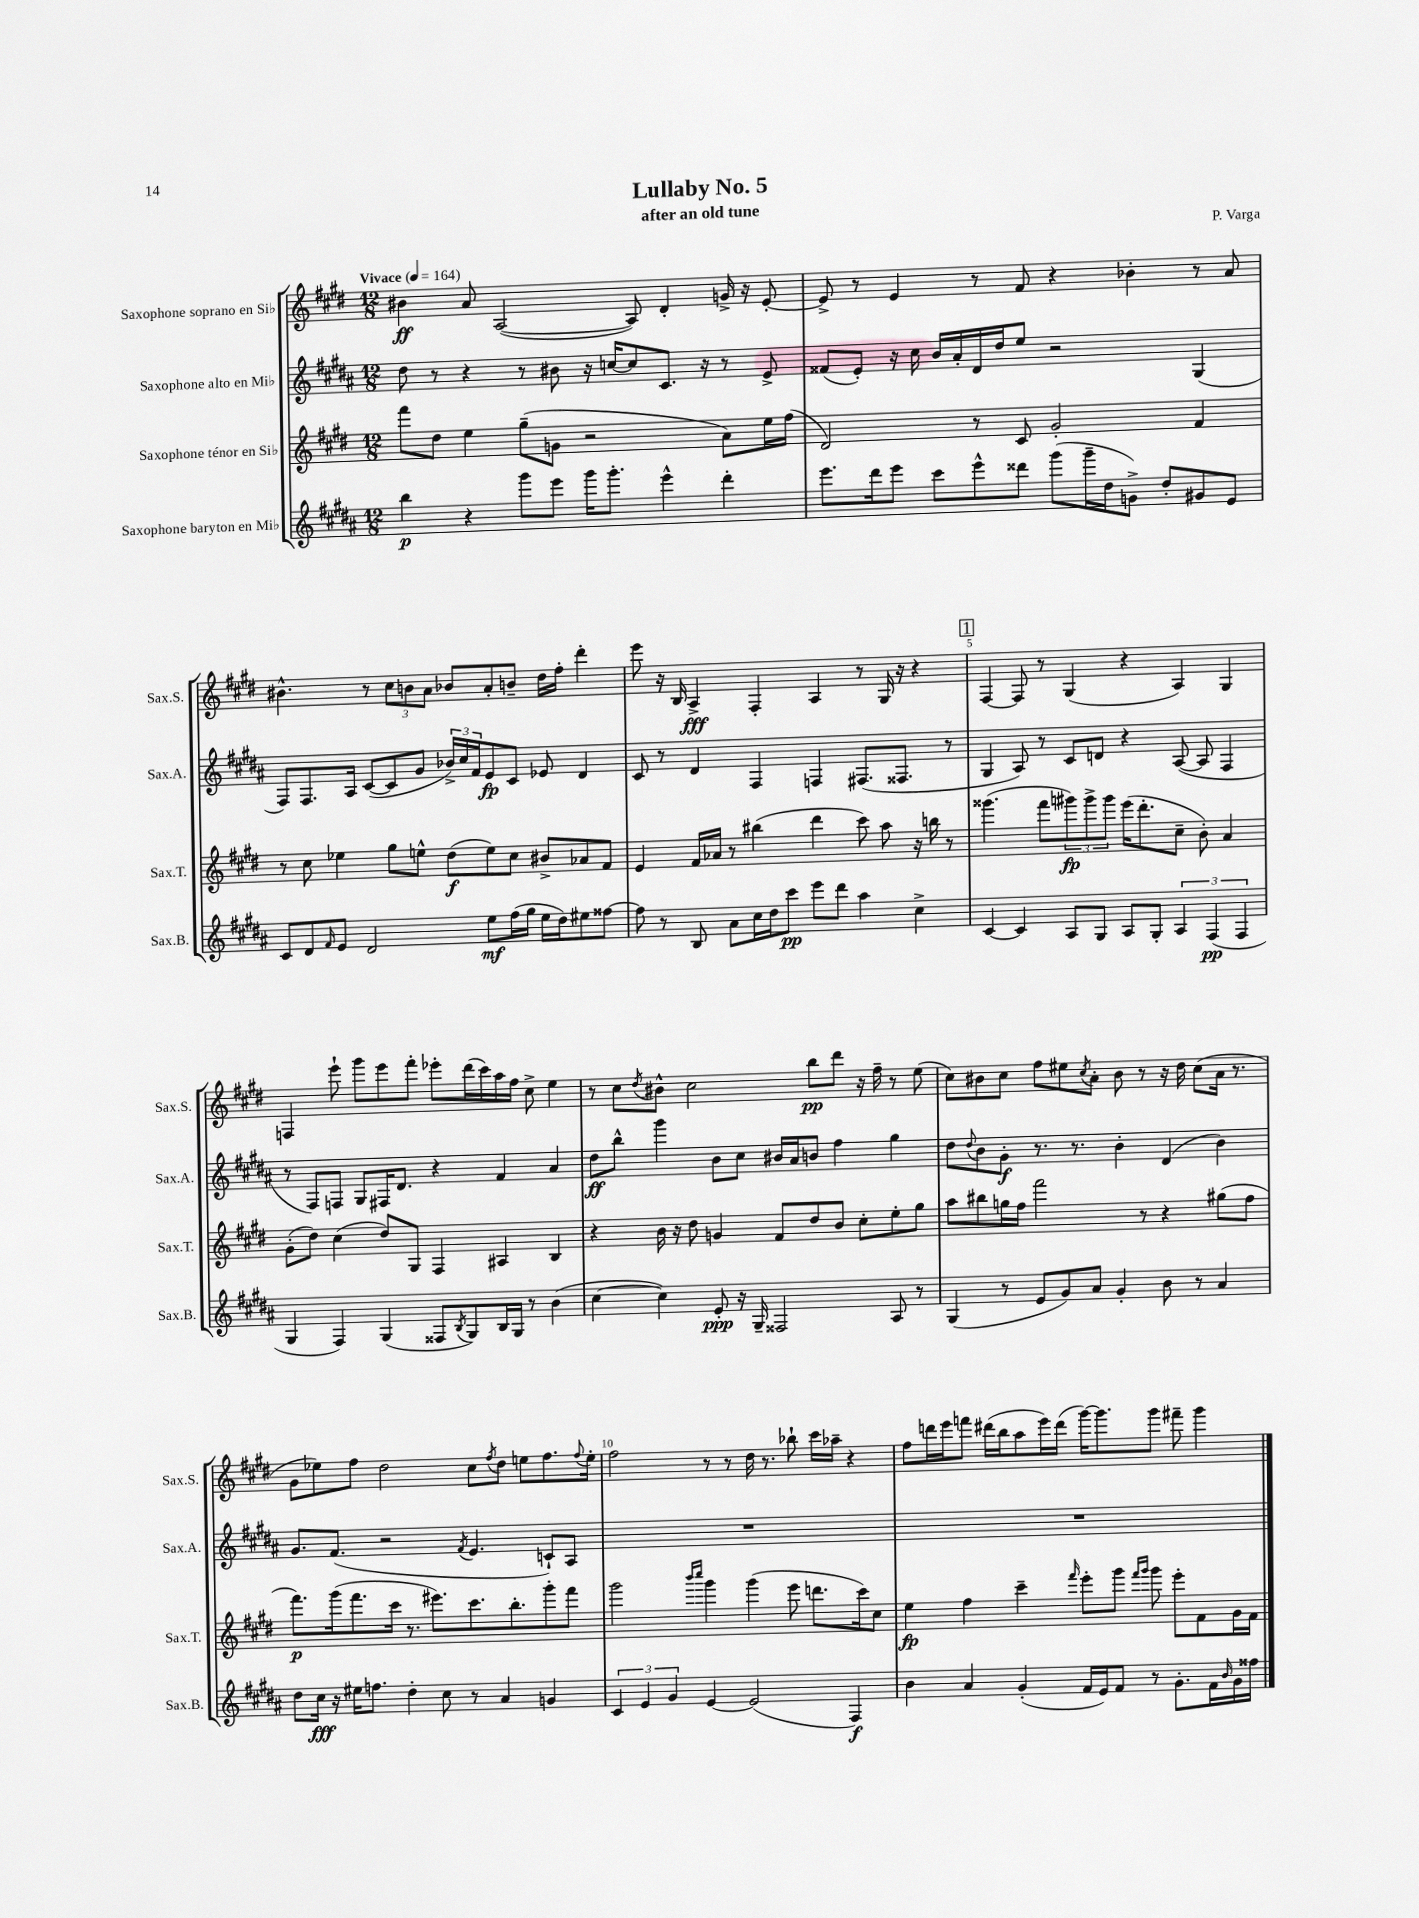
\header { title = "Lullaby No. 5" composer = "P. Varga" subtitle = "after an old tune" }
<<
\new StaffGroup <<
\new Staff = "s0" \with { instrumentName = "Saxophone soprano en Sib" shortInstrumentName = "Sax.S." } {
    \clef treble \key e \major \numericTimeSignature \time 12/8 \tempo "Vivace" 4 = 164
    bis'4\ff a'8 a2~( a8) dis'4-. g'16-> r16 e'8~-. |
    e'8-> r8 e'4 r8 fis'8 r4 bes'4-. r8 a'8 |
    bis'4.-^ r8 \tuplet 3/2 { cis''8 b'8 a'8 } bes'8 a'8-. b'8-- dis''16 fis''16-. dis'''4-. |
    e'''8 r16 b16 a4->\fff fis4-. a4 r8 gis16 r16 r4 |
    \mark \markup { \box "1" } fis4~ fis8 r8 gis4( r4 a4) gis4 |
    f4 e'''8-! gis'''8 e'''8 fis'''8-. ees'''8-. dis'''16( cis'''16) a''16 fis''16 cis''8-> e''4 |
    r8 cis''8 \acciaccatura { dis''8 } bis'8-^ cis''2 b''8\pp dis'''8 r16 fis''16-- r8 e''8( |
    cis''8) bis'8 cis''8 fis''8 eis''8 \acciaccatura { cis''8 } a'8-. bis'8 r8 r16 dis''16 cis''8( a'16 r8. |
    gis'8 ees''8) fis''8 dis''2 cis''8 \acciaccatura { fis''8 } dis''8 e''8 fis''8. \appoggiatura { fis''8 } e''16-. |
    fis''2 r8 r8 dis''16 r8. bes''8-! cis'''16 aes''16-- r4 |
    fis''8 d'''16 e'''16 f'''8 dis'''16( b''16 a''8 e'''16) dis'''16( gis'''16~) gis'''8. gis'''8 fis'''8-- gis'''4 \bar "|." |
}
\new Staff = "s1" \with { instrumentName = "Saxophone alto en Mib" shortInstrumentName = "Sax.A." } {
    \clef treble \key b \major \numericTimeSignature \time 12/8
    dis''8 r8 r4 r8 bis'8 r16 c''16~ c''8 cis'8. r16 r8 e'8-> |
    fisis'8( e'8-.) r16 cis''16 b'16 ais'16-. dis'16 dis''16 e''8 r2 gis4( |
    fis8) fis8. ais16 cis'8~( cis'8 gis'8 \tuplet 3/2 { bes'16->) cis''16 fis'16 } e'8\fp cis'8 ees'8 dis'4 |
    cis'8 r8 dis'4 fis4 f4 fis8.( fisis8. r8 |
    \mark \markup { \box "1" } gis4 ais8) r8 cis'8 d'8 r4 ais8~( ais8 fis4 |
    r8 fis8) f8 gis8 fis16 dis'8. r4 fis'4 ais'4 |
    dis''8\ff b''8-^ gis'''4 b'8 cis''8 bis'16 ais'16 b'8 fis''4 gis''4 |
    dis''8 \appoggiatura { dis''8 } b'8 gis'8-.\f r8. r8. b'4-. dis'4( b'4) |
    gis'8. fis'8.( r2 \acciaccatura { fis'8 } e'4. c'8-!) ais8 |
    R1. |
    R1. \bar "|." |
}
\new Staff = "s2" \with { instrumentName = "Saxophone ténor en Sib" shortInstrumentName = "Sax.T." } {
    \clef treble \key e \major \numericTimeSignature \time 12/8
    fis'''8 dis''8 e''4 gis''8--( g'8 r2 a'8) e''16 fis''16( |
    dis'2) r8 cis'8 gis'2-. fis'4 |
    r8 cis''8 ees''4 gis''8 e''8-^ dis''8\f( e''8) cis''8 bis'8-> aes'8 fis'8 |
    e'4 fis'16 aes'16 r8 bis''4( dis'''4 cis'''8) a''8 r16 b''16 r8 |
    \mark \markup { \box "1" } gisis'''4.( fis'''8 \tuplet 3/2 { gis'''8\fp) gis'''8-> gis'''8 } e'''16( dis'''8.-. cis''8-- b'8-.) a'4 |
    gis'8-.( dis''8) cis''4( dis''8) gis8 fis4 ais4 b4 |
    r4 b'16 r16 dis''8 g'4 fis'8 dis''8 b'8 cis''8-. e''8-. gis''8 |
    a''8 bis''8 g''16 fis''16 fis'''2 r8 r4 gis''8( fis''8 |
    fis'''8.\p) gis'''16( fis'''8. cis'''16 r8. eis'''8.) cis'''8. b''8.-. gis'''8-. fis'''8 |
    gis'''2 \grace { b'''16 cis''''16 } gis'''4 gis'''4( e'''8 d'''8. cis'''16) cis''8 |
    e''4\fp fis''4 cis'''4-- \grace { fis'''16 } e'''8-. gis'''8 \grace { fis'''16 gis'''16 } gis'''8 e'''8-. fis'8 gis'16 fis'16 \bar "|." |
}
\new Staff = "s3" \with { instrumentName = "Saxophone baryton en Mib" shortInstrumentName = "Sax.B." } {
    \clef treble \key b \major \numericTimeSignature \time 12/8
    b''4\p r4 gis'''8 e'''8 gis'''16 gis'''8.-. e'''4-^ dis'''4-. |
    e'''8. dis'''16 e'''8 cis'''8 e'''8-^ disis'''8 gis'''8( gis'''16-- dis''16 g'8->) dis''8-. gis'8 e'8 |
    cis'8 dis'8 \grace { fis'16 } e'8 dis'2 e''8\mf fis''16( gis''16 e''16 dis''16) eis''8 fisis''8~ |
    fisis''8 r8 b8 ais'8 cis''16 dis''16 cis'''8\pp e'''8 dis'''8 ais''4 cis''4-> |
    \mark \markup { \box "1" } cis'4~ cis'4 ais8 gis8 ais8 gis8-. \tuplet 3/2 { ais4 fis4\pp( fis4 } |
    gis4 fis4) gis4( fisis8 \acciaccatura { b8 } gis8) b16 gis16 r8 b'4( |
    cis''4~ cis''4) e'8-.\ppp r16 gis16-- fisis2 ais8 r8 |
    gis4( r8 e'8 gis'8) ais'8 gis'4-. b'8 r8 ais'4 |
    dis''8 cis''16\fff r16 eis''16 f''8. dis''4-. cis''8 r8 ais'4 g'4 |
    \tuplet 3/2 { cis'4 e'4 gis'4 } e'4~ e'2( fis4\f) |
    b'4 ais'4 gis'4-.( fis'16 e'16) fis'8 r8 gis'8.-. fis'16 \grace { b'16 } gis'16 fisis''16 \bar "|." |
}
>>
>>
\layout { \context { \Score \override BarNumber.break-visibility = ##(#f #t #t) barNumberVisibility = #(every-nth-bar-number-visible 5) } }
